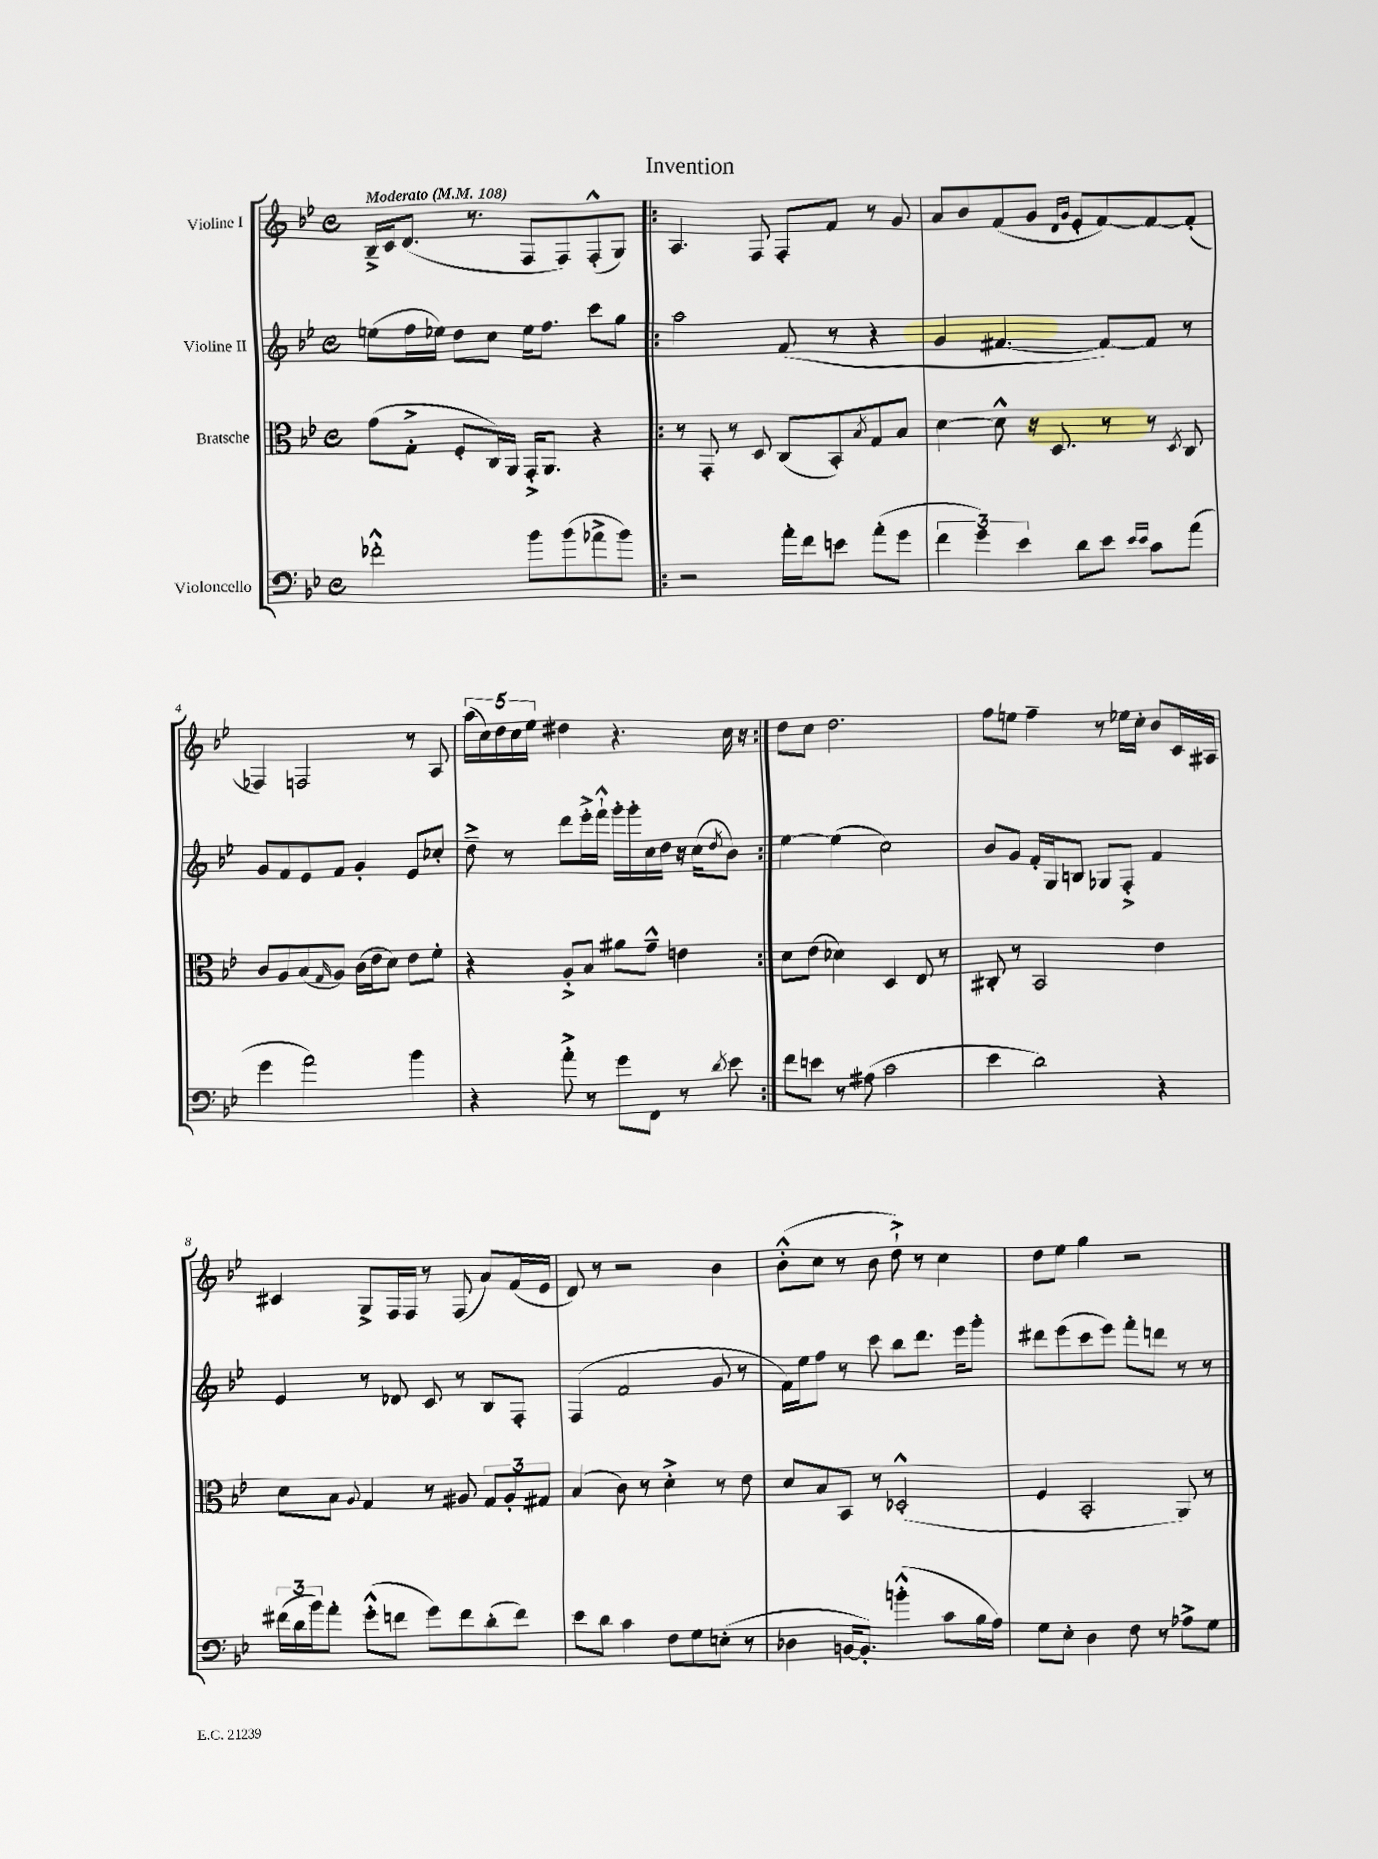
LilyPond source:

\header { title = "Invention" }
<<
\new StaffGroup <<
\new Staff = "s0" \with { instrumentName = "Violine I" } {
    \clef treble \key bes \major \defaultTimeSignature \time 4/4 \tempo "Moderato" 4 = 108
    bes16---> c'16 d'8.( r8. f8 f8) f8-.-^( g8) |
    \repeat volta 2 { a4. f8 f8-. f'8 r8 g'8 |
    a'8 bes'8 f'8( g'8 \grace { d'16 g'16 } ees'8-. f'8~) f'8~ f'8-.( |
    fes4) f2 r8 a8 |
    \tuplet 5/4 { a''16( c''16) d''16 c''16 ees''16 } dis''4 r4. c''16 r16 | }
    d''8 c''8 d''2. |
    f''8 e''8 f''4-- r8 ees''16 c''16-. bes'8 c'16 ais16 |
    cis'4 g8-> f16 f16 r8 f8( a'8) f'16( ees'16 |
    d'8) r8 r2 bes'4 |
    bes'8-.-^( c''8 r8 bes'8 d''8-!->) r8 c''4 |
    d''8 ees''8 g''4 r2 \bar "|." |
}
\new Staff = "s1" \with { instrumentName = "Violine II" } {
    \clef treble \key bes \major \defaultTimeSignature \time 4/4
    e''8( f''16 ees''16) d''8 c''8 ees''16 f''8. c'''8 g''8 |
    \repeat volta 2 { a''2 f'8( r8 r4 |
    g'4 fis'4.~ fis'8~) fis'8 r8 |
    g'8 f'8 ees'8 f'8 g'4-. ees'8 ces''8-. |
    d''8---> r8 d'''8 ees'''16-.-> f'''16-!-^ g'''16-. g'''16-. c''16 d''16 r16 c''16( \acciaccatura { d''8 } bes'8) | }
    ees''4~ ees''4( c''2) |
    bes'8 g'8 f'16-. g16 b8 ges8 f8-.-> f'4 |
    ees'4 r8 des'8 c'8 r8 bes8 f8-. |
    f4( f'2 g'8 r8 |
    f'16) ees''16 f''8 r8 c'''8 bes''8 d'''8. ees'''16 g'''8-. |
    dis'''8 ees'''8( c'''8 ees'''8) f'''8-. d'''8 r8 r8 \bar "|." |
}
\new Staff = "s2" \with { instrumentName = "Bratsche" } {
    \clef alto \key bes \major \defaultTimeSignature \time 4/4
    g'8( g8-.-> f8-. c16) a,16 g,16-.-> a,8. r4 |
    \repeat volta 2 { r8 g,8-. r8 d8 c8( bes,8-.) \acciaccatura { bes8 } g8 bes8 |
    d'4~ d'8-^ r16 d8. r8 r8 \acciaccatura { d8 } c8 |
    c'8 a8 bes8( \grace { g16 } a8) c'16( ees'16 d'8) ees'8 f'8-. |
    r4 a8-.-> bes8 ais'8 g'8---^ e'4 | }
    d'8 ees'8( des'4) d4 ees8 r8 |
    cis8-. r8 bes,2 ees'4 |
    d'8 bes8 \appoggiatura { a8 } g4 r8 ais8 \tuplet 3/2 { g8 ais8-. gis8 } |
    bes4( c'8) r8 d'4-.-> r8 ees'8 |
    d'8 bes8 bes,8 r8 des2-.-^( |
    f4 bes,2-. a,8) r8 \bar "|." |
}
\new Staff = "s3" \with { instrumentName = "Violoncello" } {
    \clef bass \key bes \major \defaultTimeSignature \time 4/4
    fes'2-.-^ bes'8 bes'8( aes'8-> bes'8) |
    \repeat volta 2 { r2 a'16-. f'16 e'8 a'8-.( g'8 |
    \tuplet 3/2 { f'4 g'4) ees'4 } d'8 ees'8 \grace { ees'16 ees'16 } c'8 a'8( |
    g'4 a'2) bes'4 |
    r4 a'8-.-> r8 g'8 f,8 r8 \acciaccatura { d'8 } ees'8 | }
    f'8 e'8 r8 ais8( c'2 |
    ees'4 d'2) r4 |
    \tuplet 3/2 { fis'16( d'16 bes'16) } a'8-. g'8-.-^( f'8 g'8) f'8 d'8-.( f'8) |
    ees'8 d'8 c'4 f8 g8 e8-.( r8 |
    des4 b,16~ b,8.-.) b'4-.-^( c'8 bes16 a16) |
    g8 ees8-. d4 f8 r8 aes8-> g8 \bar "|." |
}
>>
>>
